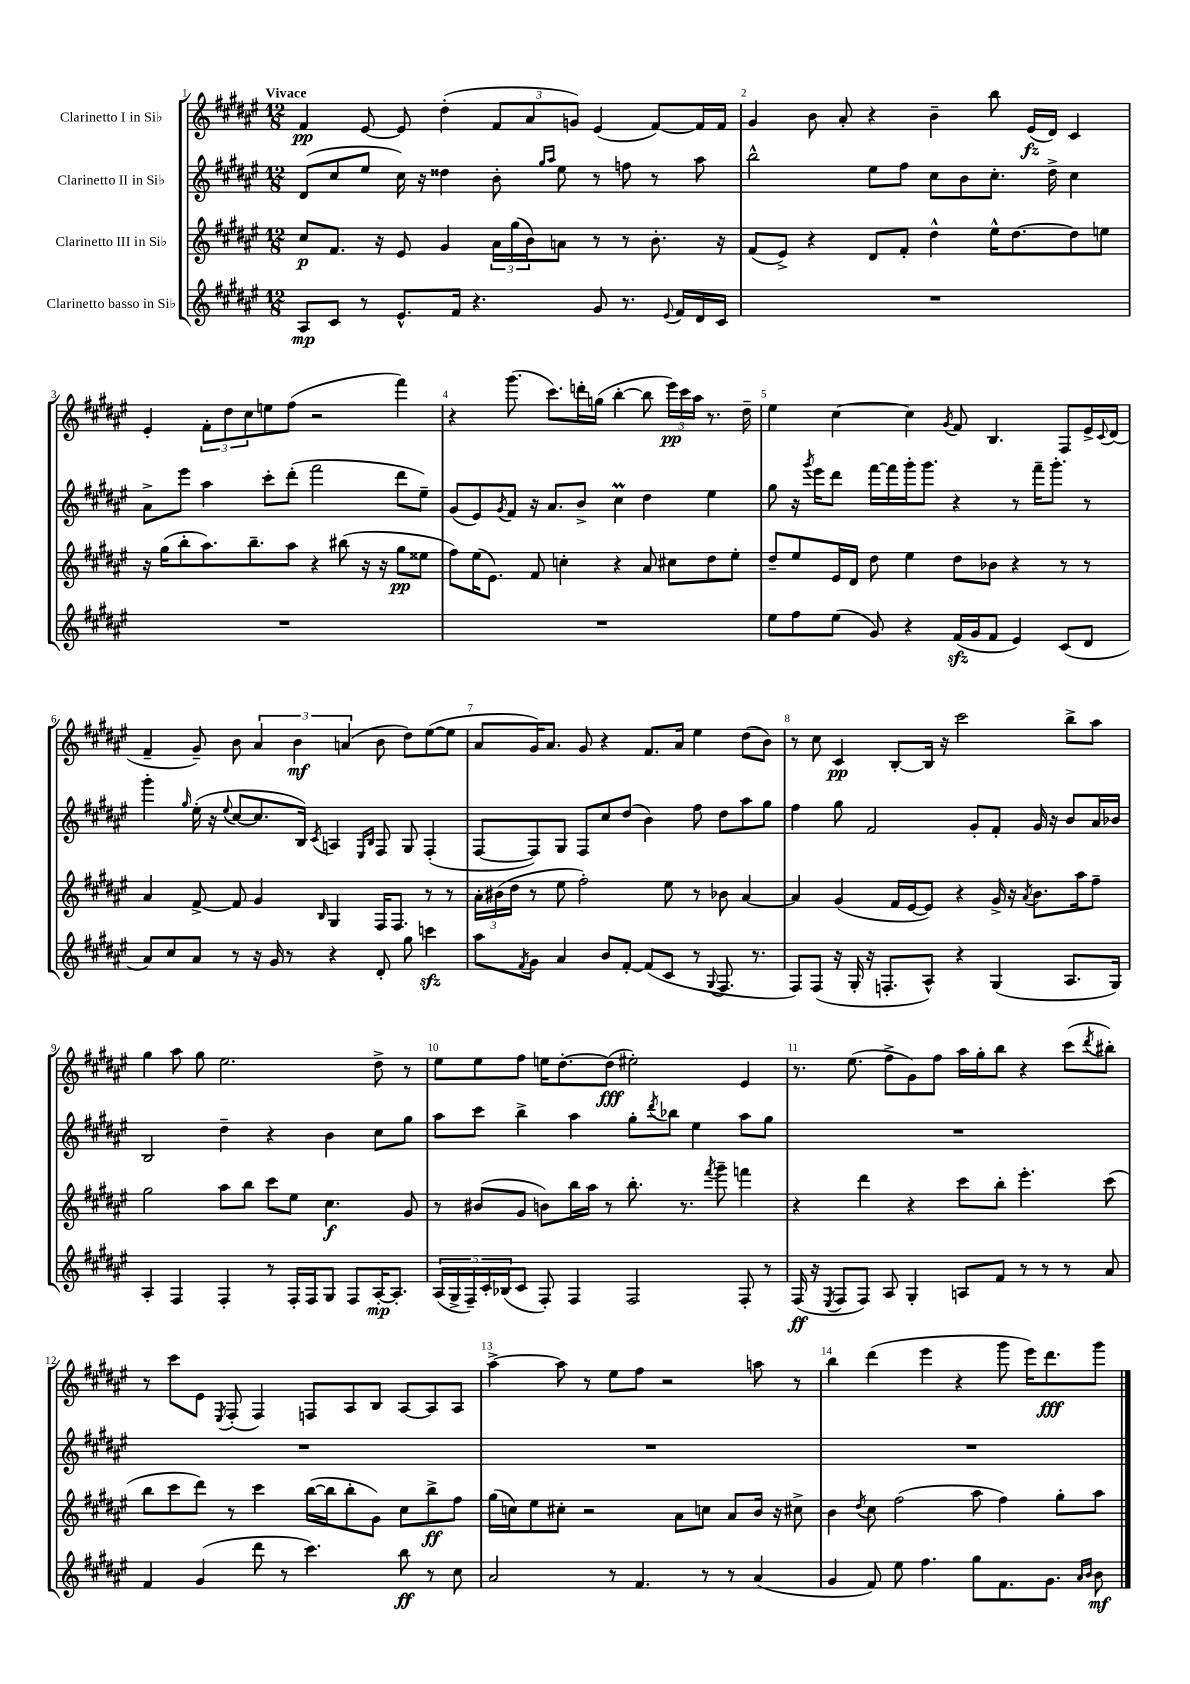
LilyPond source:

<<
\new StaffGroup <<
\new Staff = "s0" \with { instrumentName = "Clarinetto I in Sib" } {
    \clef treble \key fis \major \numericTimeSignature \time 12/8 \tempo "Vivace"
    fis'4\pp eis'8~ eis'8 dis''4-.( \tuplet 3/2 { fis'8 ais'8 g'8) } eis'4( fis'8~) fis'16 fis'16 |
    gis'4 b'8 ais'8-. r4 b'4-- b''8 eis'16\fz( dis'16) cis'4 |
    eis'4-. \tuplet 3/2 { fis'8-. dis''8 cis''8 } e''8 fis''8( r2 fis'''4) |
    r4 gis'''8.( cis'''8.) d'''16-. g''16( b''4~-. b''8 \tuplet 3/2 { eis'''16\pp) cis'''16 ais''16 } r8. dis''16-- |
    eis''4 cis''4~ cis''4 \acciaccatura { gis'8 } fis'8 b4. fis8 eis'16-> \appoggiatura { cis'8 } dis'16( |
    fis'4-- gis'8--) b'8 \tuplet 3/2 { ais'4 b'4\mf a'4( } b'8 dis''8) eis''8~( eis''8 |
    ais'8 gis'16) ais'8. gis'8 r4 fis'8. ais'16 eis''4 dis''8( b'8) |
    r8 cis''8 cis'4\pp b8~-. b16 r16 cis'''2 b''8-> ais''8 |
    gis''4 ais''8 gis''8 eis''2. dis''8-> r8 |
    eis''8 eis''8 fis''8 e''16 dis''8.~-. dis''8\fff( eis''2-.) eis'4 |
    r8. eis''8.( fis''8-> gis'8) fis''8 ais''16 gis''16-. b''8 r4 cis'''8( \acciaccatura { dis'''8 } bis''8-.) |
    r8 cis'''8 eis'8 \acciaccatura { eis8 } fis8-.( fis4) f8 ais8 b8 ais8~ ais8 ais8 |
    ais''4~-> ais''8 r8 eis''8 fis''8 r2 a''8 r8 |
    b''4 dis'''4( eis'''4 r4 gis'''8 eis'''16) dis'''8.\fff gis'''8 \bar "|." |
}
\new Staff = "s1" \with { instrumentName = "Clarinetto II in Sib" } {
    \clef treble \key fis \major \numericTimeSignature \time 12/8
    dis'8( cis''8 eis''8 cis''16) r16 disis''4 b'8-. \grace { gis''16 ais''16 } eis''8 r8 f''8 r8 ais''8 |
    b''2-^ eis''8 fis''8 cis''8 b'8 cis''8.-. dis''16-> cis''4 |
    ais'8-> eis'''8 ais''4 cis'''8-. dis'''8-.( fis'''2 dis'''8 eis''8--) |
    gis'8( eis'8) \acciaccatura { gis'8 } fis'8 r16 ais'8. b'8-> cis''4\prall dis''4 eis''4 |
    gis''8 r16 \acciaccatura { gis'''8 } eis'''16 dis'''8 fis'''16~ fis'''16 gis'''16-. gis'''8. r4 r8 fis'''16-- gis'''8.-. r8 |
    gis'''4-. \grace { gis''16 } eis''16-.( r16 \appoggiatura { eis''8 } cis''8~ cis''8. b16) \acciaccatura { cis'8 } a4 \grace { eis16 b16 } fis8 gis8 fis4-.( |
    fis8~ fis8) gis8 fis8 cis''8 dis''8( b'4) fis''8 dis''8 ais''8 gis''8 |
    fis''4 gis''8 fis'2 gis'8-. fis'8-. gis'16 r16 b'8 ais'16 bes'16 |
    b2 dis''4-- r4 b'4 cis''8 gis''8 |
    ais''8 cis'''8 b''4-> ais''4 gis''8-. \acciaccatura { dis'''8 } bes''8 eis''4 ais''8 gis''8 |
    R1. |
    R1. |
    R1. |
    R1. \bar "|." |
}
\new Staff = "s2" \with { instrumentName = "Clarinetto III in Sib" } {
    \clef treble \key fis \major \numericTimeSignature \time 12/8
    cis''8\p fis'8. r16 eis'8 gis'4 \tuplet 3/2 { ais'16 gis''16( b'16) } a'8 r8 r8 b'8.-. r16 |
    fis'8( eis'8->) r4 dis'8 fis'8-. dis''4-^ eis''16-^ dis''8.~ dis''8 e''8 |
    r16 gis''16( b''8-. ais''8.) b''8.-- ais''8 r4 bis''8( r16 r16 gis''8\pp eisis''8 |
    fis''8) eis''16( eis'8.) fis'8 c''4-. r4 ais'8 cis''8 dis''8 eis''8-. |
    dis''8-- eis''8 eis'16 dis'16 dis''8 eis''4 dis''8 bes'8 r4 r8 r8 |
    ais'4 fis'8~-> fis'8 gis'4 \grace { b16 } gis4 fis16 fis8. r8 r8 |
    \tuplet 3/2 { ais'16-. bis'16( dis''16 } r8 eis''8 fis''2-.) eis''8 r8 bes'8 ais'4~ |
    ais'4 gis'4( fis'16 eis'16~ eis'8) r4 gis'16-> r16 \acciaccatura { ais'8 } b'8. ais''16 fis''8-- |
    gis''2 ais''8 b''8 cis'''8 eis''8 cis''4.\f gis'8 |
    r8 bis'8( gis'8 b'8) b''16 ais''16 r8 b''8.-. r8. \acciaccatura { fis'''8 } gis'''8-- f'''4 |
    r4 dis'''4 r4 cis'''8 b''8-. eis'''4.-. cis'''8( |
    b''8 cis'''8 dis'''8) r8 cis'''4 b''16~( b''16 b''8-. gis'8) cis''8 b''8->\ff fis''8 |
    gis''16( c''16) eis''8 cis''8-. r2 ais'8 c''8 ais'8 b'16 r16 cis''8-> |
    b'4 \acciaccatura { dis''8 } cis''8 fis''2( ais''8 fis''4) gis''8-. ais''8 \bar "|." |
}
\new Staff = "s3" \with { instrumentName = "Clarinetto basso in Sib" } {
    \clef treble \key fis \major \numericTimeSignature \time 12/8
    ais8\mp cis'8 r8 eis'8.-^ fis'16 r4. gis'8 r8. \appoggiatura { eis'8 } fis'16 dis'16 cis'16 |
    R1. |
    R1. |
    R1. |
    eis''8 fis''8 eis''8( gis'8) r4 fis'16\sfz( gis'16 fis'8 eis'4) cis'8( dis'8 |
    ais'8) cis''8 ais'8 r8 r16 gis'16 r8 r4 dis'8-. gis''8 c'''4\sfz |
    ais''8 \acciaccatura { fis'8 } gis'8 ais'4 b'8 fis'8~-. fis'8( cis'8 r8 \appoggiatura { gis8 } fis8. r8. |
    fis8) fis8( r16 gis16-. r16 f8.-. ais8-^) r4 gis4( ais8. gis16) |
    ais4-. fis4 fis4-. r8 fis16-. fis16 gis8 fis8 ais16~-.\mp ais8.-. |
    \tuplet 5/4 { ais16( gis16-> fis16--) cis'16-. bes16( } cis'8 fis8-.) fis4 fis2 fis8-. r8 |
    fis16\ff( r16 \acciaccatura { eis8 } fis8 fis8) ais8 gis4-. a8 fis'8 r8 r8 r8 ais'8 |
    fis'4 gis'4( dis'''8 r8 cis'''4.) b''8\ff r8 cis''8 |
    ais'2 r8 fis'4. r8 r8 ais'4( |
    gis'4 fis'8) eis''8 fis''4. gis''8 fis'8. gis'8. \grace { ais'16 b'16 } b'8\mf \bar "|." |
}
>>
>>
\layout { \context { \Score \override BarNumber.break-visibility = ##(#f #t #t) barNumberVisibility = #all-bar-numbers-visible } }
